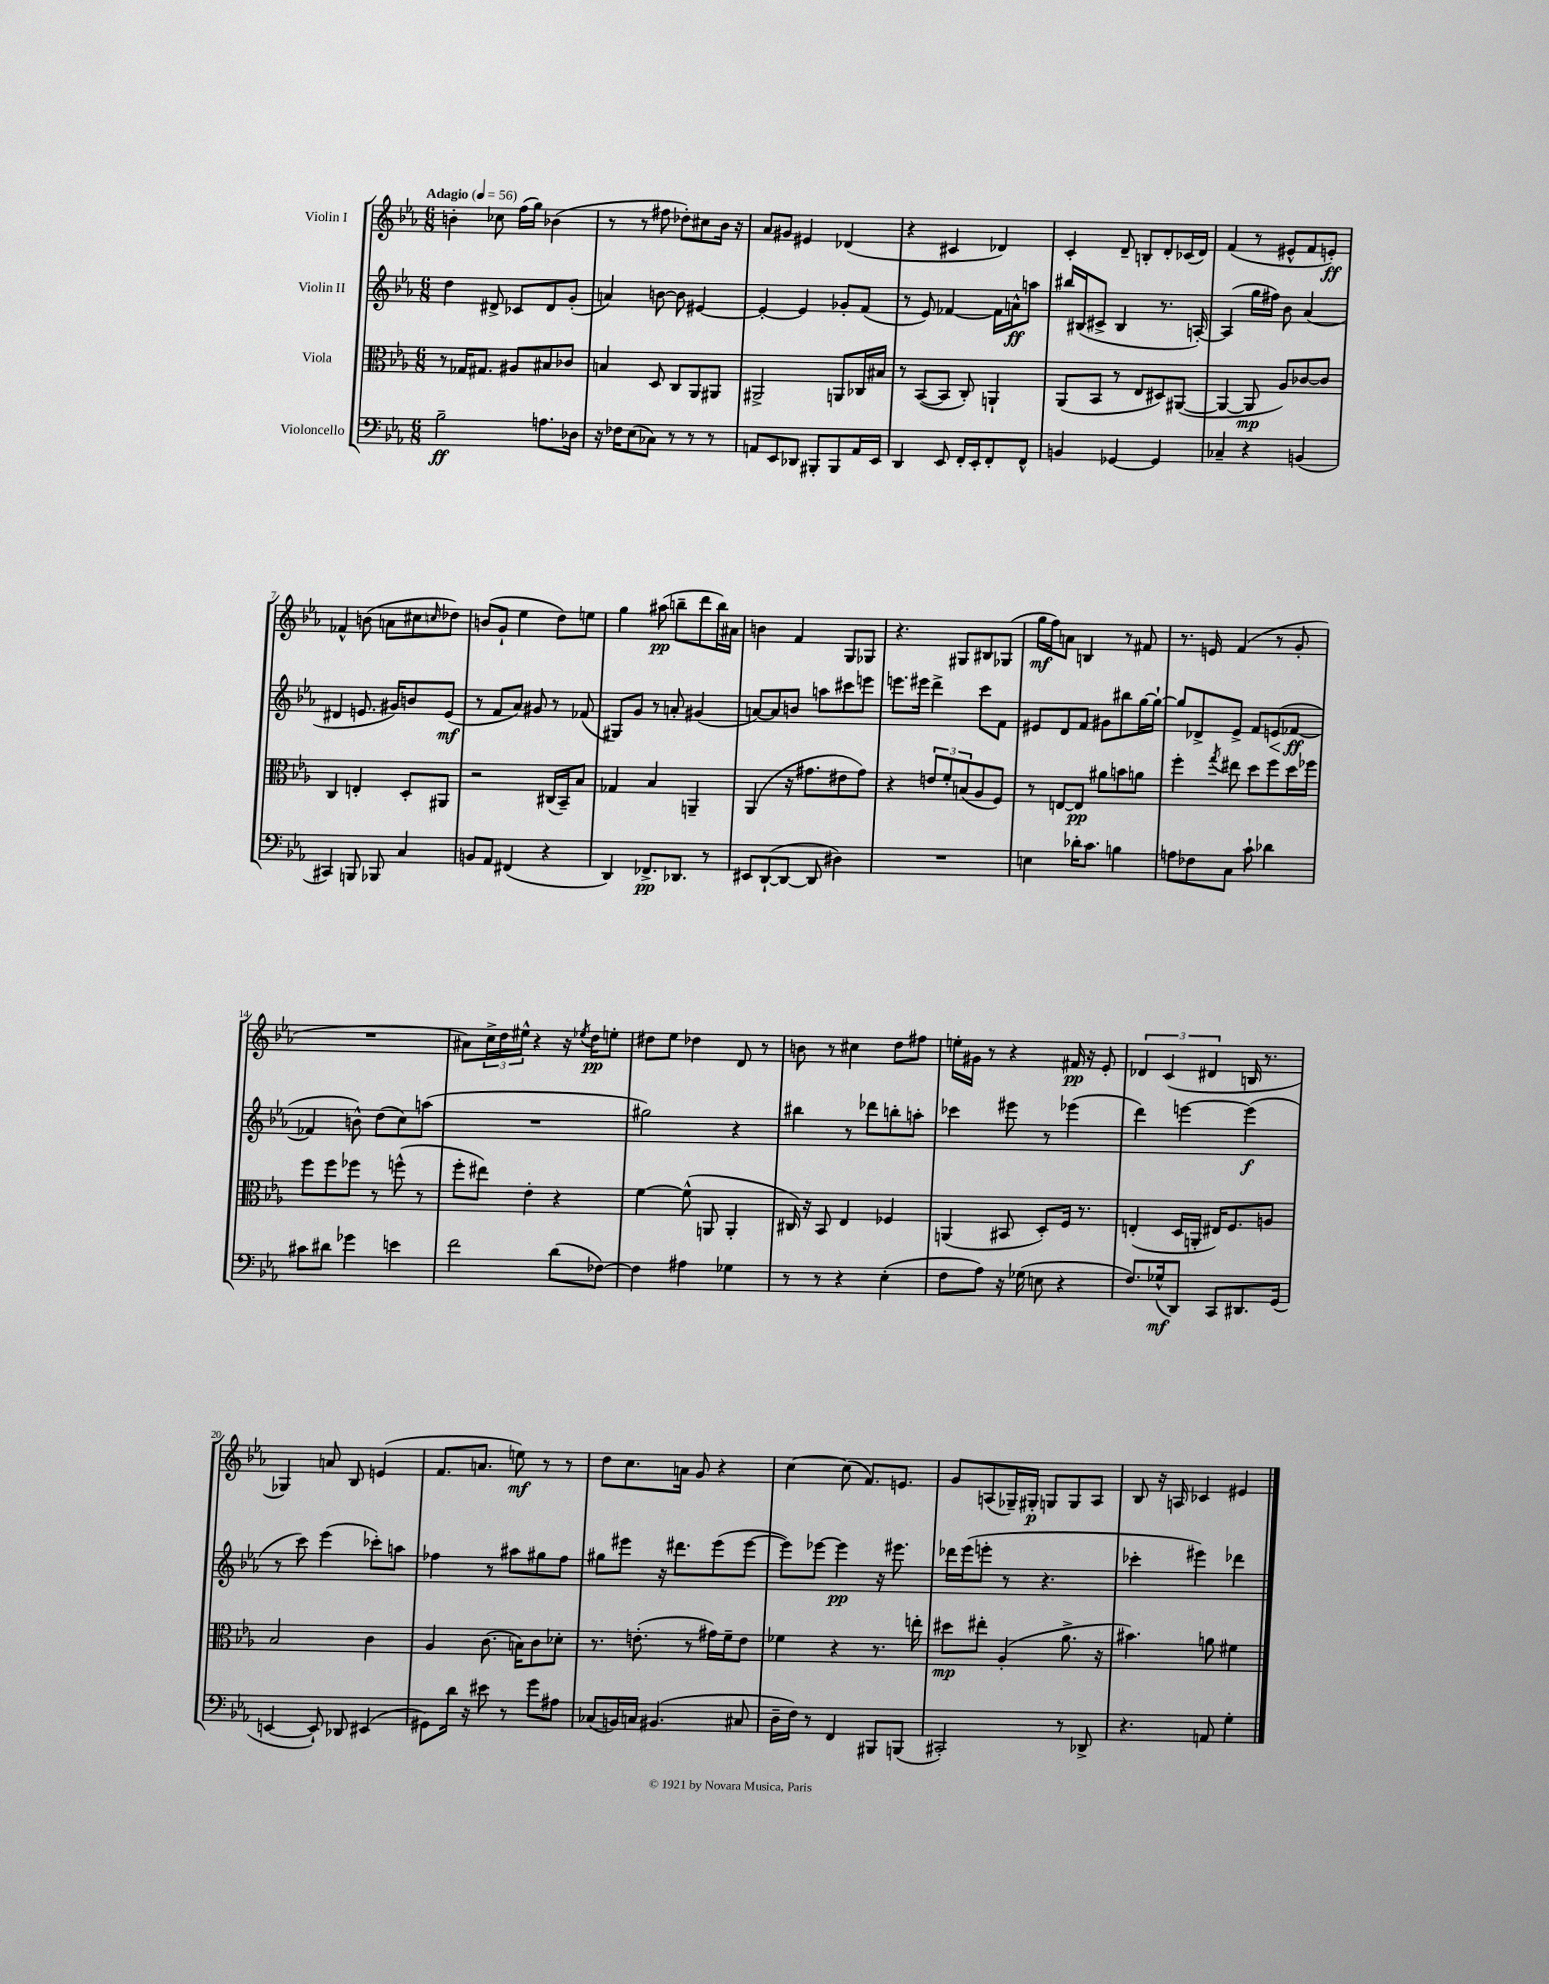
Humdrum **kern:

**kern	**kern	**kern	**kern
*staff4	*staff3	*staff2	*staff1
*clefF4	*clefC3	*clefG2	*clefG2
*k[b-e-a-]	*k[b-e-a-]	*k[b-e-a-]	*k[b-e-a-]
*M6/8	*M6/8	*M6/8	*M6/8
*MM56	*MM56	*MM56	*MM56
2B-~	8r	4dd	4b'
.	16G-	.	.
.	8.G#	.	.
.	.	8d#^	8cc-
.	8A#	8c-	(16ff
.	.	.	16gg)
8.A	8B#	8d#	(4b-
.	8c-	(8g'	.
16D-	.	.	.
=	=	=	=
16r	4B	4a)	8r
16F-	.	.	.
(8E-	.	.	8r
8C-)	8D	[8b	8ff#
8r	8C	8b]	8dd-')
8r	8AA-	[4e#	8cc#
8r	8AA#	.	16b-
.	.	.	16r
=	=	=	=
8AA	2AA#^	4e#'_	8a-
8EE-	.	.	8g#
8DD-	.	4e#]	4e#
8BBB#'	.	.	.
8BBB#	8AA	8g-'	(4d-
16AA	16C-	(8f	.
16EE-	16B#	.	.
=	=	=	=
4DD	8r	8r	4r
.	([8BB-	8e-)	.
8EE-	8BB-]	[4f-	4c#
16FF'	8C')	.	.
16EE-'	.	.	.
8FF'	4AA`	16f-]	4d-)
.	.	16a^^	.
8FF^^	.	8aa	.
=	=	=	=
4BB	(8AA-	16bb#	4c'
.	.	(16B#	.
.	8BB-	8c#^	.
[4GG-	8r	4B#	8d~
.	8E-	.	8B'
4GG-]	8D#)	8.r	8d'
.	([8AA#	.	(16c-
.	.	[16A')	16d)
=	=	=	=
4C-~	4AA#_	(4A]	(4f
4r	8AA#]	16gg	8r
.	.	16ff#)	.
.	8A-)	8b-	8e#^^
(4BB	[8c-	(4a-	8f
.	8c-]	.	8e')
=	=	=	=
4CC#)	4C	4d#	4f-^^
8BBB	4E'	8.e	(8b
8BBB-	.	.	8a
.	.	16g#)	.
4C	8D'	8b	8cc#
.	.	.	16qqcc
.	8AA#	(8e	8dd-)
=	=	=	=
8BB	2r	8r	(8b
8AA-	.	8f	8g`
(4FF#	.	8a-)	4ee-
.	.	8g#	.
4r	(16C#	8r	8dd)
.	16BB-~)	.	.
.	8B-	(8f-	8ee
=	=	=	=
4DD)	4G-	8G#)	4gg
.	.	8g	.
8.FF-^	4B-	8r	(8aa#
.	.	8a'	8bb~
8.DD-	.	.	.
.	4AA~	(4g#	8ddd
8r	.	.	16bb)
.	.	.	16a#
=	=	=	=
8EE#	(4AA-	[8a)	4b
([8DD`	.	8a]	.
8DD_	16r	8b	4f
.	8.g#	.	.
8DD]	.	8aa	.
4D#)	8e#	8ccc#	8G
.	8g#)	8eee	8G-
=	=	=	=
2.r	4r	8.eee	4.r
.	.	16eee#	.
.	12e	4ddd^	.
.	12f'	.	.
.	.	.	8G#
.	(12B	.	.
.	8A-	8ccc	8B#
.	8F)	8f	(8G-
=	=	=	=
4E	8r	8e#	16gg
.	.	.	16ff)
.	[8E	8d	8a
16d-'	8E]	8f	4B
8.c	.	.	.
.	8a#	8g#	.
4B	8b	8bb#	8r
.	8a	[16gg	8f#
.	.	16gg`_	.
=	=	=	=
8A	4ff'	8gg]	8.r
8F-	.	8d-^	.
.	.	.	16e
.	8qgg	.	.
8C	8ee#	8e-^	(4f
8c`	8dd	8f	.
4d-	8ff	(8e	8r
.	16dd	[8f-	8g'
.	16ff-	.	.
=	=	=	=
8c#	8ff	4f-]	2.r
8d#	8ff	.	.
4g-	8ff-	8b^^)	.
.	8r	(8dd	.
4e	(8ff^^	8cc)	.
.	8r	(8aa	.
=	=	=	=
2f	8ff'	2.r	8a#)
.	8ee#)	.	24cc^
.	.	.	24dd
.	.	.	24ee#^^
.	4e-'	.	4r
(8d	4r	.	16r
.	.	.	8qee-
.	.	.	16dd
[8F-)	.	.	8ee'
=	=	=	=
4F-]	[4f	2gg#)	8dd#
.	.	.	8ee-
4A#	(8f^^]	.	4dd-
.	8AA	.	.
4G-	4AA'	4r	8d
.	.	.	8r
=	=	=	=
8r	16C#)	4bb#	8b
.	16r	.	.
8r	8BB-	.	8r
4r	4E-	8r	4cc#
.	.	8ddd-	.
(4E-'	4F-	8bb'	8dd
.	.	8aa'	8ff#
=	=	=	=
8F	(4AA	4ccc-	16ee'
.	.	.	16g#
8A-)	.	.	8r
16r	8BB#	8eee#	4r
(16G-	.	.	.
8E	8D')	8r	.
4r	16F	(4eee-	16f#
.	8.r	.	16r
.	.	.	8e-'
=	=	=	=
8.F)	(4E'	4ddd)	6d-
.	.	.	(6c
(16G-^^	.	.	.
8DD)	16D	[4eee	.
.	16AA'	.	.
.	.	.	6d#
8CC	16E#)	.	.
.	8.F	.	.
8.DD#	.	(4eee]	16B
.	.	.	8.r
.	8A	.	.
(16GG	.	.	.
=	=	=	=
[4EE	2B-	8r	4G-)
.	.	8ccc)	.
8EE`])	.	(4eee-	8a
8DD-	.	.	8B-
(4EE#	4c	8ccc-')	(4e
.	.	8aa	.
=	=	=	=
8GG#)	4A-	4ff-	8.f
16d	.	.	.
16r	.	.	8.a
8e#	(8.c	8r	.
8r	.	8aa#	8ee)
.	16B)	.	.
8g	8c	8gg#	8r
8A#	8d-'	8ff-	8r
=	=	=	=
(8C-	8.r	8gg#	8dd
16BB)	.	8eee#	8.cc
16C	(8.e'	.	.
(4.BB#	.	16r	.
.	.	8.ddd#	16a
.	8r	.	8g
.	16g#)	(8eee#	4r
.	16f~	.	.
8C#	8e	[8eee#	.
=	=	=	=
16D~	4f-	8eee#])	[4cc
16F)	.	.	.
8r	.	[8eee-	.
4FF	4r	4eee-]	(8cc]
.	.	.	8.f)
8BBB#	8.r	16r	.
.	.	8.eee#	8.e
(8BBB	.	.	.
.	16ee'	.	.
=	=	=	=
2CC#')	8dd#	16ddd-	8g
.	.	(16eee-	.
.	8ee#'	8eee'	(8A
.	(4A-'	8r	16G-~)
.	.	.	16G#'
.	.	4.r	8G
8r	8.a-^	.	8G
8DD-^	.	.	8A
.	16r	.	.
=	=	=	=
4.r	4.b#)	4ccc-'	8B-
.	.	.	16r
.	.	.	16A
.	.	4eee#)	4c-
8AA	8a	.	.
4G'	4f#	4ddd-	4e#
==	==	==	==
*-	*-	*-	*-
